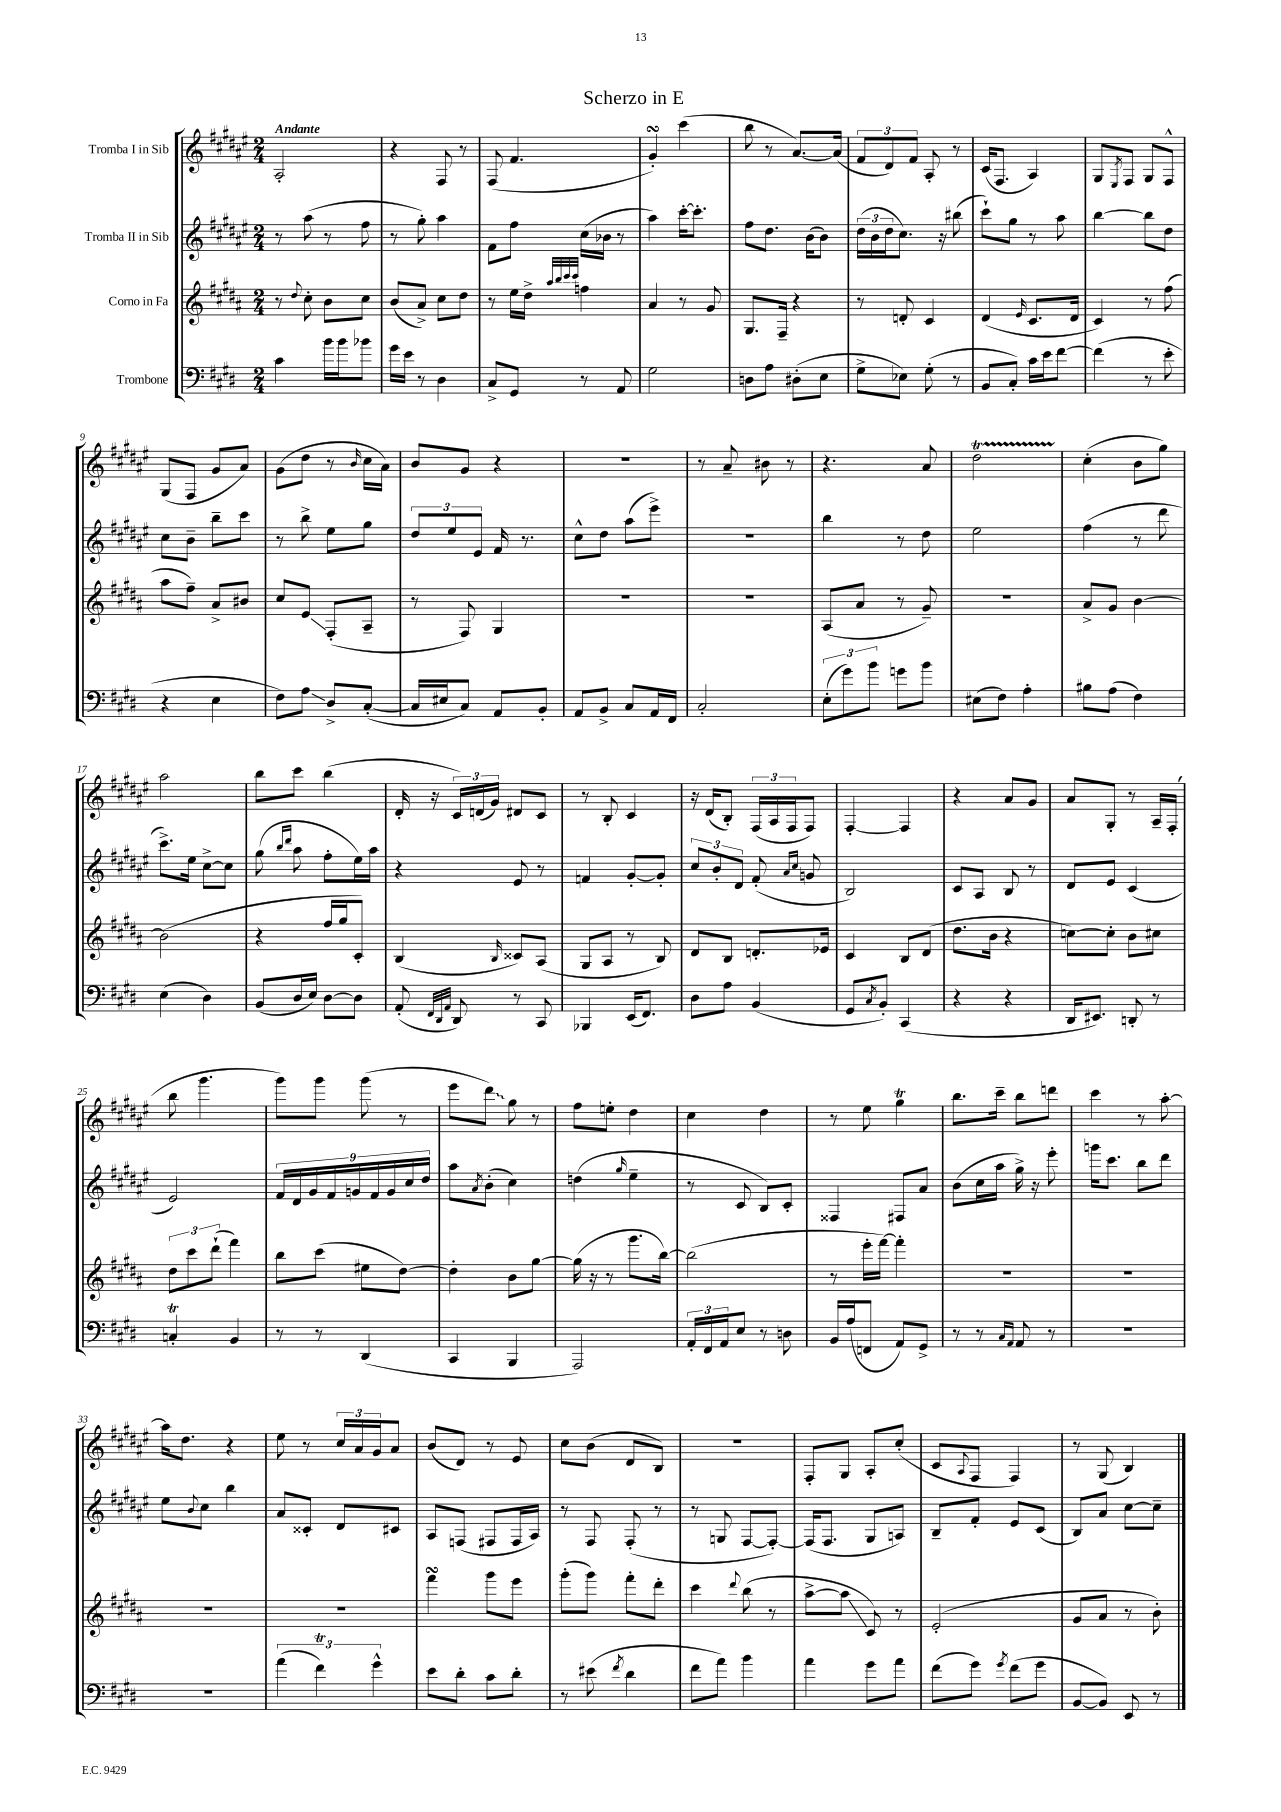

**kern	**kern	**kern	**kern
*staff4	*staff3	*staff2	*staff1
*clefF4	*clefG2	*clefG2	*clefG2
*k[f#c#g#d#]	*k[f#c#g#d#a#]	*k[f#c#g#d#a#e#]	*k[f#c#g#d#a#e#]
*M2/4	*M2/4	*M2/4	*M2/4
4c#	8r	8r	2A#'
.	8qqdd#	.	.
.	8cc#'	(8aa#	.
16b	8b	8r	.
16b	.	.	.
8b-	8cc#	8ff#	.
=	=	=	=
16g#	(8b	8r	4r
16e	.	.	.
8r	8a#^)	8gg#')	.
4D#	8cc#	4aa#	8F#
.	8dd#	.	8r
=	=	=	=
8C#^	8r	8f#	(8F#
8GG#	16ee	8ff#	4.f#
.	16dd#^	.	.
.	32qqaa#	.	.
.	32qqbb	.	.
.	32qqccc#	.	.
.	32qqccc#	.	.
8r	4ff	(16cc#	.
.	.	16b-	.
8AA	.	8r	.
=	=	=	=
2G#	4a#	4aa#)	4g#')
.	8r	[16ccc#'	(4ccc#
.	.	8.ccc#']	.
.	8g#	.	.
=	=	=	=
8D	8.G#	8ff#	8bb
8A	.	8.dd#	8r
.	16F#~	.	.
(8D#'	4r	.	[8.a#)
.	.	(16b	.
8E	.	8b)	.
.	.	.	(16a#]
=	=	=	=
8G#^	8r	(24dd#	12f#
.	.	24b	.
.	.	24dd#	12d#)
8E-)	8d'	8.cc#)	.
.	.	.	12f#
(8G#'	4c#	.	8A#'
.	.	16r	.
8r	.	(8bb#	8r
=	=	=	=
8BB	(4d#	8ccc#`)	(16c#
.	.	.	8.F#
8C#')	.	8gg#	.
.	16qqe	.	.
16c#	8.c#	8r	4A#)
16e	.	.	.
[8f#	.	8aa#	.
.	16d#	.	.
=	=	=	=
(4f#]	4c#)	[4bb	8G#
.	.	.	8qE#
.	.	.	8F#
8r	8r	8bb]	8G#
8e'	(8ff#	8dd#	8F#^^
=	=	=	=
4r	8aa#	8cc#	(8G#
.	8ff#~)	8b~	8F#
4E	8a#^	8bb~	8g#
.	8b#	8ccc#	8a#)
=	=	=	=
8F#)	8cc#	8r	(8g#
8A	8e	8bb^	8dd#
8D#^	(8F#'	8ee#	8r
.	.	.	16qqb
([8C#'	8A#~	8gg#	16cc#
.	.	.	16a#)
=	=	=	=
16C#]	8r	12dd#	8b
16E#	.	.	.
.	.	12ee#	.
8C#)	8F#)	.	8g#
.	.	12e#	.
8AA	4G#	16f#	4r
.	.	8.r	.
8BB'	.	.	.
=	=	=	=
8AA	2r	8cc#^^	2r
8BB^	.	8dd#	.
8C#	.	(8aa#	.
16AA	.	8eee#^)	.
16FF#	.	.	.
=	=	=	=
2C#'	2r	2r	8r
.	.	.	8a#~
.	.	.	8b#
.	.	.	8r
=	=	=	=
(12E'	(8A#	4bb	4.r
12g#)	.	.	.
.	8a#	.	.
12b	.	.	.
8g	8r	8r	.
8b	8g#~)	8dd#	8a#
=	=	=	=
(8E#	2r	2ee#	2dd#
8F#)	.	.	.
4A'	.	.	.
=	=	=	=
8B#	8a#^	(4ff#	(4cc#'
(8A	8g#	.	.
4F#)	[4b	8r	8b
.	.	8ddd#	8gg#)
=	=	=	=
(4E	(2b]	8.ccc#^)	2aa#
.	.	16ee#	.
4D#)	.	[8cc#^	.
.	.	8cc#]	.
=	=	=	=
(8BB	4r	(8gg#	8bb
.	.	16qqbb	.
.	.	16qqddd#	.
16D#	.	8aa#	8ccc#
16E)	.	.	.
[8D#	16ff#	8ff#'	(4bb
.	16gg#	.	.
8D#]	8c#')	16ee#)	.
.	.	16aa#	.
=	=	=	=
(8AA'	(4B	4r	16d#'
.	.	.	16r
32qqFF#	.	.	.
32qqDD#	.	.	.
32qqAA	.	.	.
8DD#)	.	.	24c#)
.	.	.	(24d
.	.	.	24g#)
.	16qqB	.	.
8r	8c##)	8e#	8d#
8CC#	(8A#	8r	8c#
=	=	=	=
4BBB-	8G#	4f	8r
.	8A#	.	8B'
(16EE	8r	[8g#'	4c#
8.FF#)	.	.	.
.	8B)	8g#']	.
=	=	=	=
8D#	8d#	12cc#	16r
.	.	.	(16d#
.	.	12b'	.
8A	8B	.	8B')
.	.	12d#	.
(4BB	8.d'	(8f#'	(24F#
.	.	.	24A#
.	.	.	24F#
.	.	16qqa#	.
.	.	16qqcc#	.
.	.	8g	8F#)
.	16e-	.	.
=	=	=	=
8GG#	4c#	2B)	[4F#'
8qC#	.	.	.
8BB')	.	.	.
(4CC#	8B	.	4F#]
.	(8d#	.	.
=	=	=	=
4r	8.dd#	8c#	4r
.	.	8A#	.
.	16b	.	.
4r	4r	8B	8a#
.	.	8r	8g#
=	=	=	=
16DD#	[8cc)	8d#	8a#
8.EE#)	.	.	.
.	8cc']	8e#	8G#'
8DD'	8b	(4c#	8r
8r	8cc#	.	16A#~
.	.	.	(16F#'
=	=	=	=
4C'	12dd#	2e#)	8bb
.	12ccc#	.	.
.	.	.	4.ggg#
.	(12ddd#`	.	.
4BB	4fff#)	.	.
=	=	=	=
8r	8bb	18f#	8ggg#)
.	.	18d#	.
.	.	18g#	.
8r	(8ccc#	.	8ggg#
.	.	18f#	.
.	.	18g	.
(4DD#	8ee#	.	(8ggg#
.	.	18f#	.
.	.	18g	.
.	[8dd#)	.	8r
.	.	18cc#	.
.	.	18dd#	.
=	=	=	=
4CC#	4dd#']	8aa#	8eee#
.	.	8qa#	.
.	.	(8b'	8ddd#)
4BBB	8b	4cc#)	8gg#
.	[8gg#	.	8r
=	=	=	=
2AAA)	(16gg#]	(4dd	8ff#
.	16r	.	.
.	8r	.	8ee'
.	.	16qqgg#	.
.	8.ggg#	4ee#~	4dd#
.	[16bb)	.	.
=	=	=	=
24AA'	(2bb]	8r	4cc#
24FF#	.	.	.
24AA	.	.	.
8E	.	8c#	.
8r	.	8B)	4dd#
8D	.	8c#'	.
=	=	=	=
16BB	8r	4F##	8r
(16A	.	.	.
8FF	16eee'	.	8ee#
.	[16fff#)	.	.
8AA)	4fff#']	8F#	4gg#
8GG#^	.	8a#	.
=	=	=	=
8r	2r	(8b	8.bb
8r	.	16cc#	.
.	.	16aa#	16ccc#~
16qqC#	.	.	.
16qqAA	.	.	.
8AA	.	16gg#^)	8bb
.	.	16r	.
8r	.	8eee#'	8ddd
=	=	=	=
2r	2r	16ggg	4ccc#
.	.	8.ccc#	.
.	.	8bb	8r
.	.	8ddd#	[8aa#'
=	=	=	=
2r	2r	8ee#	16aa#]
.	.	.	8.dd#
.	.	8qqb	.
.	.	8cc#	.
.	.	4bb	4r
=	=	=	=
(6a	2r	8a#	8ee#
.	.	8c##'	8r
6f#)	.	.	.
.	.	8d#	24cc#
.	.	.	24a#
6g#^^	.	.	24g#
.	.	8c#	8a#
=	=	=	=
8e	4fff#	8A#	(8b
8d#'	.	(8F	8d#)
8c#	8ggg#	8F#	8r
8d#'	8eee	16F#	8e#
.	.	16A#)	.
=	=	=	=
8r	(8ggg#'	8r	8cc#
(8e#	8ggg#)	8F#	(8b
8qf#	.	.	.
4d#	8fff#'	(8F#'	8d#
.	8ddd#'	8r	8B)
=	=	=	=
8f#	4ccc#	8r	2r
8a)	.	8G	.
.	8qqddd#	.	.
4b	(8bb	[8F#	.
.	8r	8F#'_)	.
=	=	=	=
4a	[8aa#^	(16F#]	8F#'
.	.	8.F#	.
.	8aa#]	.	8G#
8g#	8c#)	8G#	8A#'
8a	8r	8A)	(8cc#'
=	=	=	=
(8f#	(2e'	8B~	8c#
.	.	.	8qqA#
8g#)	.	8f#'	8F#
8qg#	.	.	.
(8f#	.	8e#	4F#)
8g#	.	(8c#	.
=	=	=	=
[8BB	8g#	8B)	8r
8BB])	8a#	8a#	(8G#
8EE	8r	[8cc#	4B)
8r	8b')	8cc#~]	.
==	==	==	==
*-	*-	*-	*-
